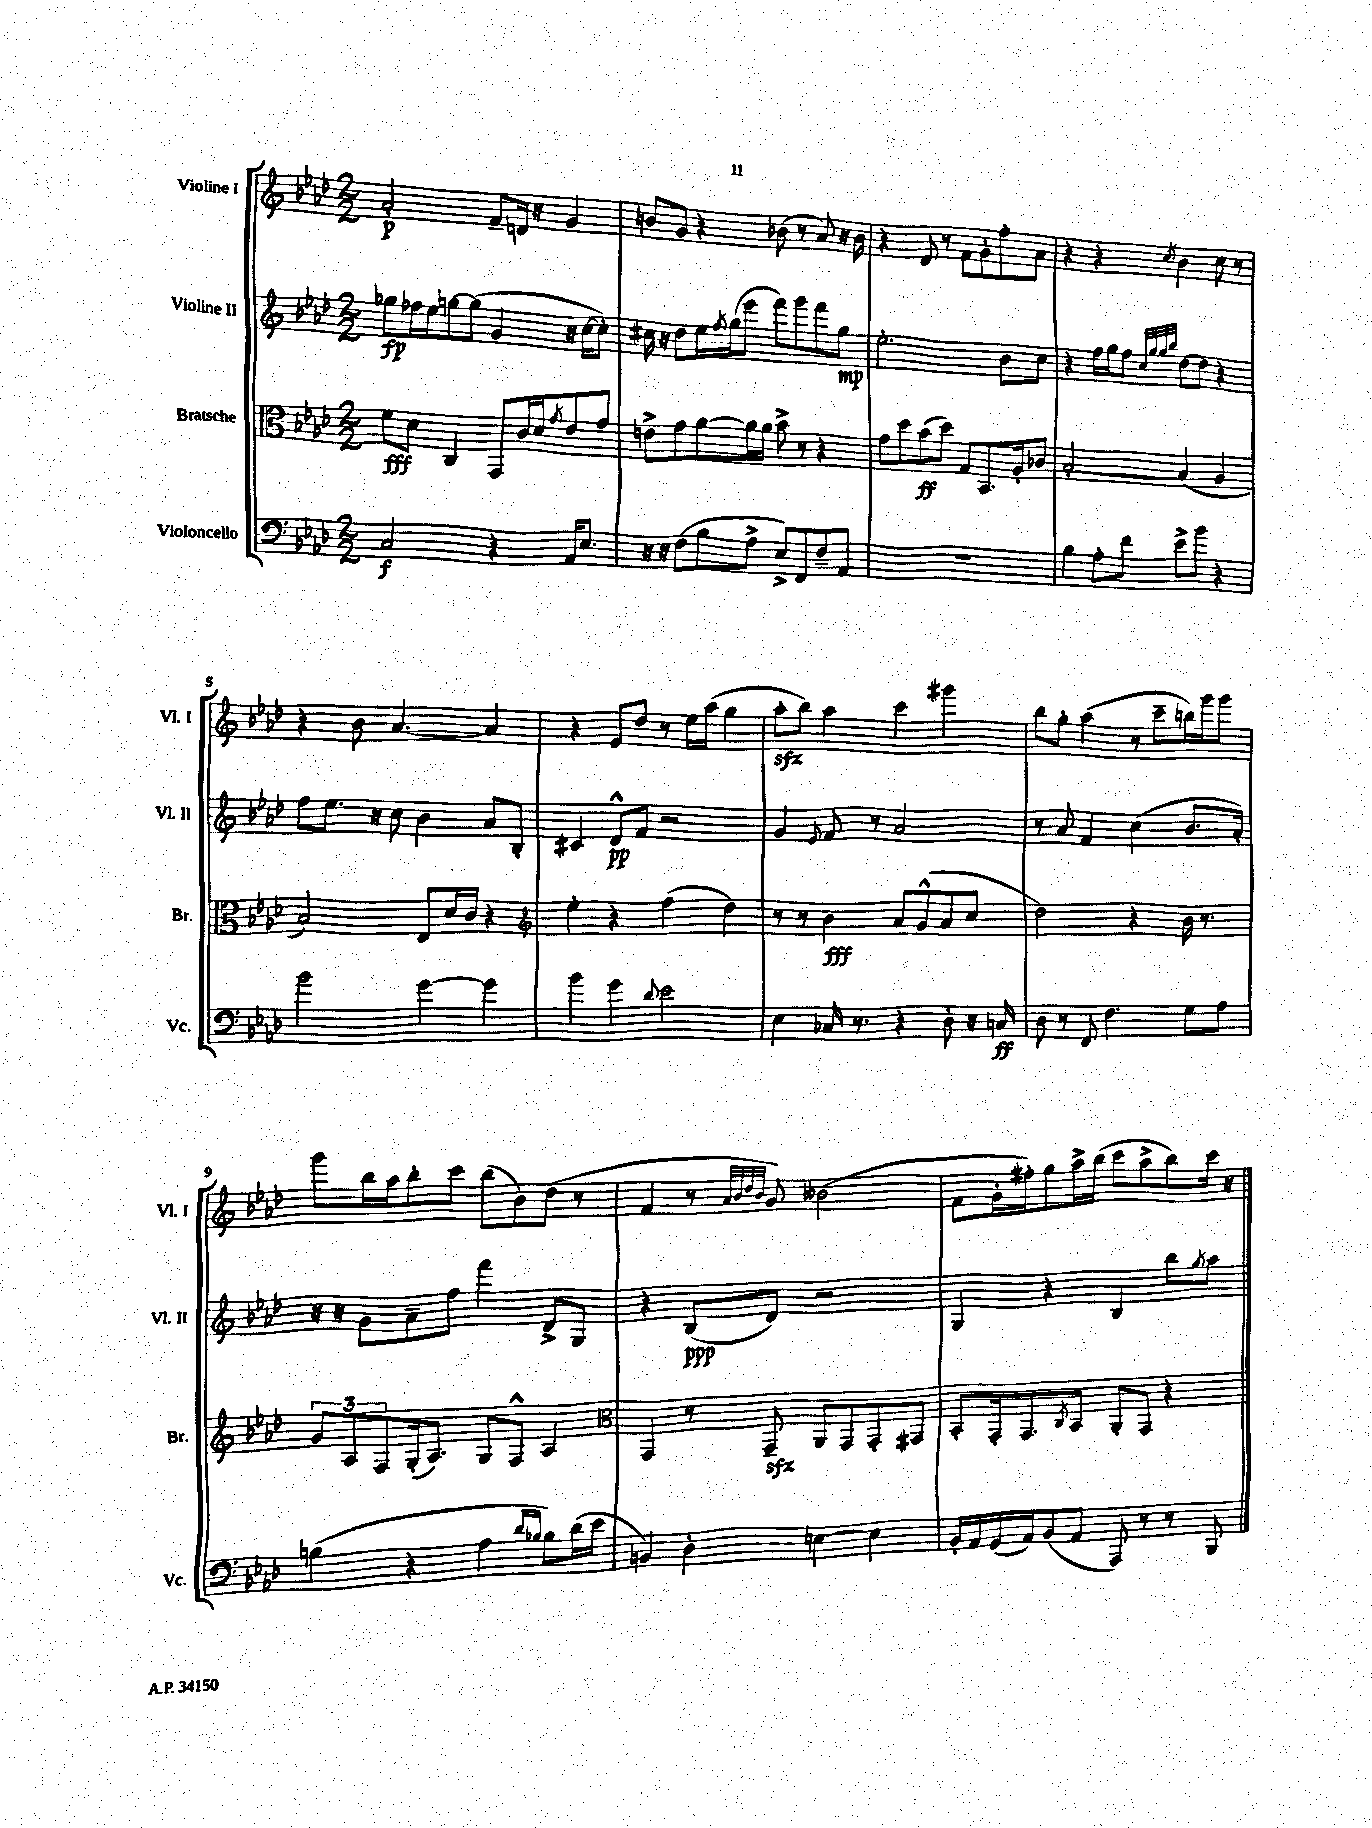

**kern	**dynam	**kern	**dynam	**kern	**dynam	**kern	**dynam
*part4	*part4	*part3	*part3	*part2	*part2	*part1	*part1
*staff4	*staff4	*staff3	*staff3	*staff2	*staff2	*staff1	*staff1
*I"Violoncello	*	*I"Bratsche	*	*I"Violine II	*	*I"Violine I	*
*I'Vc.	*	*I'Br.	*	*I'Vl. II	*	*I'Vl. I	*
*clefF4	*	*clefC3	*	*clefG2	*	*clefG2	*
*k[b-e-a-d-]	*	*k[b-e-a-d-]	*	*k[b-e-a-d-]	*	*k[b-e-a-d-]	*
*M2/2	*	*M2/2	*	*M2/2	*	*M2/2	*
=1	=1	=1	=1	=1	=1	=1	=1
2C/	f	8f\L	fff	8gg-X\L	fp	2a-'/	p
.	.	8d-\J	.	16ff-X\L	.	.	.
.	.	.	.	16ee-\J	.	.	.
.	.	4C/	.	[8ggn\	.	.	.
.	.	.	.	(8gg\J]	.	.	.
4r	.	8GG/L	.	4g/	.	8f~/L	.
.	.	16c/L	.	.	.	16dn/Jk	.
.	.	16d-/J	.	.	.	16r	.
.	.	8qg/	.	.	.	.	.
16AA-/KL	.	8e-/	.	16r	.	4g/	.
8.E-/J	.	.	.	[16cc\KL	.	.	.
.	.	8g/J	.	8cc'\J])	.	.	.
=2	=2	=2	=2	=2	=2	=2	=2
16r	.	8en^\L	.	16cc#X\	.	8bn/L	.
16r	.	.	.	16r	.	.	.
(8F\L	.	8g\	.	8dd-\L	.	8g/J	.
8B-\	.	[8a-\	.	16ee-\L	.	4r	.
.	.	.	.	8qff/	.	.	.
.	.	.	.	(16gg\J	.	.	.
8A-^\J	.	16a-\L]	.	8eee-\J	.	.	.
.	.	16a-\JJ	.	.	.	.	.
8E-^/L)	.	8b-^\	.	8fff\L)	.	(8b-X\	.
8FF/	.	8r	.	8ggg\	.	8r	.
8F~/	.	4r	.	8fff\	.	8a-/)	.
8AA-/J	.	.	.	8gg\J	mp	16r	.
.	.	.	.	.	.	16b-\	.
=3	=3	=3	=3	=3	=3	=3	=3
1r	.	8g\L	.	2.ee-'\	.	4r	.
.	.	8dd-\	.	.	.	.	.
.	.	(8b-\	ff	.	.	8d-/	.
.	.	8dd-\J)	.	.	.	8r	.
.	.	8G/L	.	.	.	8f\L	.
.	.	8.BB-/	.	.	.	8g'\	.
.	.	.	.	8b-\L	.	8ff'\	.
.	.	16A-'/k	.	.	.	.	.
.	.	8c-X/J	.	8cc\J	.	8a-\J	.
=4	=4	=4	=4	=4	=4	=4	=4
4B-\	.	[2B-'/	.	4r	.	4r	.
8A-'\L	.	.	.	16ff\LL	.	4r	.
.	.	.	.	16gg\J	.	.	.
8f\J	.	.	.	8ff\J	.	.	.
.	.	.	.	32qqcc/LLL	.	.	.
.	.	.	.	32qqgg/	.	.	.
.	.	.	.	32qqgg/	.	.	.
.	.	.	.	32qqbb-/JJJ	.	8qcc/	.
8e-^\L	.	(4B-/]	.	[8dd-\L	.	4b-\	.
8b-\J	.	.	.	8dd-\J]	.	.	.
4r	.	4A-/	.	4r	.	8cc\	.
.	.	.	.	.	.	8r	.
!!LO:LB:g=z
=5	=5	=5	=5	=5	=5	=5	=5
2b-\	.	2B-/)	.	8ff\L	.	4r	.
.	.	.	.	8.ee-\J	.	.	.
.	.	.	.	.	.	8b-\	.
.	.	.	.	16r	.	.	.
.	.	.	.	8cc\	.	[4.a-/	.
[4g\	.	8E-/L	.	4b-\	.	.	.
.	.	16d-/L	.	.	.	.	.
.	.	16c/JJ	.	.	.	.	.
4g\]	.	4r	.	8a-/L	.	4a-/]	.
.	.	.	.	8B-'/J	.	.	.
=6	=6	=6	=6	=6	=6	=6	=6
*	*	*clefG2	*	*	*	*	*
4b-\	.	4ee-'\	.	4c#X/	.	4r	.
4g\	.	4r	.	8d-^^/L	pp	8e-/L	.
.	.	.	.	8f/J	.	8dd-/J	.
8qqd-/	.	.	.	.	.	.	.
2e-\	.	(4ff\	.	2r	.	8r	.
.	.	.	.	.	.	16ee-\LL	.
.	.	.	.	.	.	(16aa-\JJ	.
.	.	4dd-\)	.	.	.	4gg\	.
=7	=7	=7	=7	=7	=7	=7	=7
4E-\	.	8r	.	4g/	.	8aa-zz'\L	.
.	.	8r	.	.	.	8bb-\J)	.
.	.	.	.	8qqe-/	.	.	.
16C-X/	.	4b-\	fff	8f/	.	4aa-\	.
8.r	.	.	.	.	.	.	.
.	.	.	.	8r	.	.	.
4r	.	8a-/L	.	2a-/	.	4ccc\	.
.	.	(8g^^/	.	.	.	.	.
8D-'\	.	8a-/	.	.	.	4ggg#X\	.
16r	.	8cc/J	.	.	.	.	.
16Cn/	ff	.	.	.	.	.	.
=8	=8	=8	=8	=8	=8	=8	=8
8D-\	.	2dd-\)	.	8r	.	8bb-\L	.
8r	.	.	.	8a-/	.	8gg'\J	.
8FF/	.	.	.	4f/	.	(4aa-\	.
4.F\	.	.	.	.	.	.	.
.	.	4r	.	(4cc\	.	8r	.
.	.	.	.	.	.	8ccc~\L	.
8G\L	.	16b-\	.	8.b-/L	.	16bbn\L)	.
.	.	8.r	.	.	.	16ggg\J	.
8A-\J	.	.	.	.	.	8ggg\J	.
.	.	.	.	16a-'/Jk)	.	.	.
!!LO:LB:g=z
=9	=9	=9	=9	=9	=9	=9	=9
(4Bn\	.	12g/L	.	16r	.	8ggg\L	.
.	.	.	.	16r	.	.	.
.	.	12A-/	.	.	.	.	.
.	.	.	.	8g\L	.	16bb-\L	.
.	.	12F/	.	.	.	.	.
.	.	.	.	.	.	16aa-\J	.
4r	.	(16G'/k	.	8a-~\	.	8bb-'\	.
.	.	8.A-/J)	.	.	.	.	.
.	.	.	.	8ff\J	.	8ccc\J	.
4A-\	.	8G/L	.	4fff\	.	(8bb-\L	.
.	.	8F^^/J	.	.	.	8b-\)	.
16qqd-/LL	.	.	.	.	.	.	.
16qqB-X/JJ	.	.	.	.	.	.	.
8B-\L)	.	4A-/	.	8d-^/L	.	(8dd-\J	.
(16d-\L	.	.	.	8G/J	.	8r	.
16e-\JJ	.	.	.	.	.	.	.
=10	=10	=10	=10	=10	=10	=10	=10
*	*	*clefC3	*	*	*	*	*
4BBn/)	.	4GG/	.	4r	.	4f/	.
4D-'\	.	8r	.	(8B-/L	ppp	8r	.
.	.	.	.	.	.	32qqa-/LLL	.
.	.	.	.	.	.	32qqb-/	.
.	.	.	.	.	.	32qqdd-/	.
.	.	.	.	.	.	32qqb-/JJJ	.
.	.	8GGzz~/	.	8d-/J)	.	8g/)	.
[4En\	.	8AA-/L	.	2r	.	(2b--X\	.
.	.	8GG/	.	.	.	.	.
4E\]	.	8GG'/	.	.	.	.	.
.	.	8GG#X/J	.	.	.	.	.
=11	=11	=11	=11	=11	=11	=11	=11
16BB-'/LL	.	8BB-'/L	.	4G/	.	8f\L	.
16AA-/	.	.	.	.	.	.	.
(16GG/	.	16GG'/k	.	.	.	16g'\L	.
16AA-/J)	.	8.GG/	.	.	.	16ff#X'\J)	.
(8BB-/	.	.	.	4r	.	8gg\	.
.	.	8qC/	.	.	.	.	.
8AA-/J	.	8BB-/J	.	.	.	16aa-^\L	.
.	.	.	.	.	.	(16bb-\JJ	.
8AAA-/)	.	8AA-'/L	.	4B-/	.	8ccc\L	.
8r	.	8GG/J	.	.	.	8aa-^\	.
8r	.	4r	.	8bb-\L	.	8bb-\)	.
.	.	.	.	8qgg/	.	.	.
8BBB-/	.	.	.	8aa-\J	.	16ccc\Jk	.
.	.	.	.	.	.	16r	.
==	==	==	==	==	==	==	==
*-	*-	*-	*-	*-	*-	*-	*-
